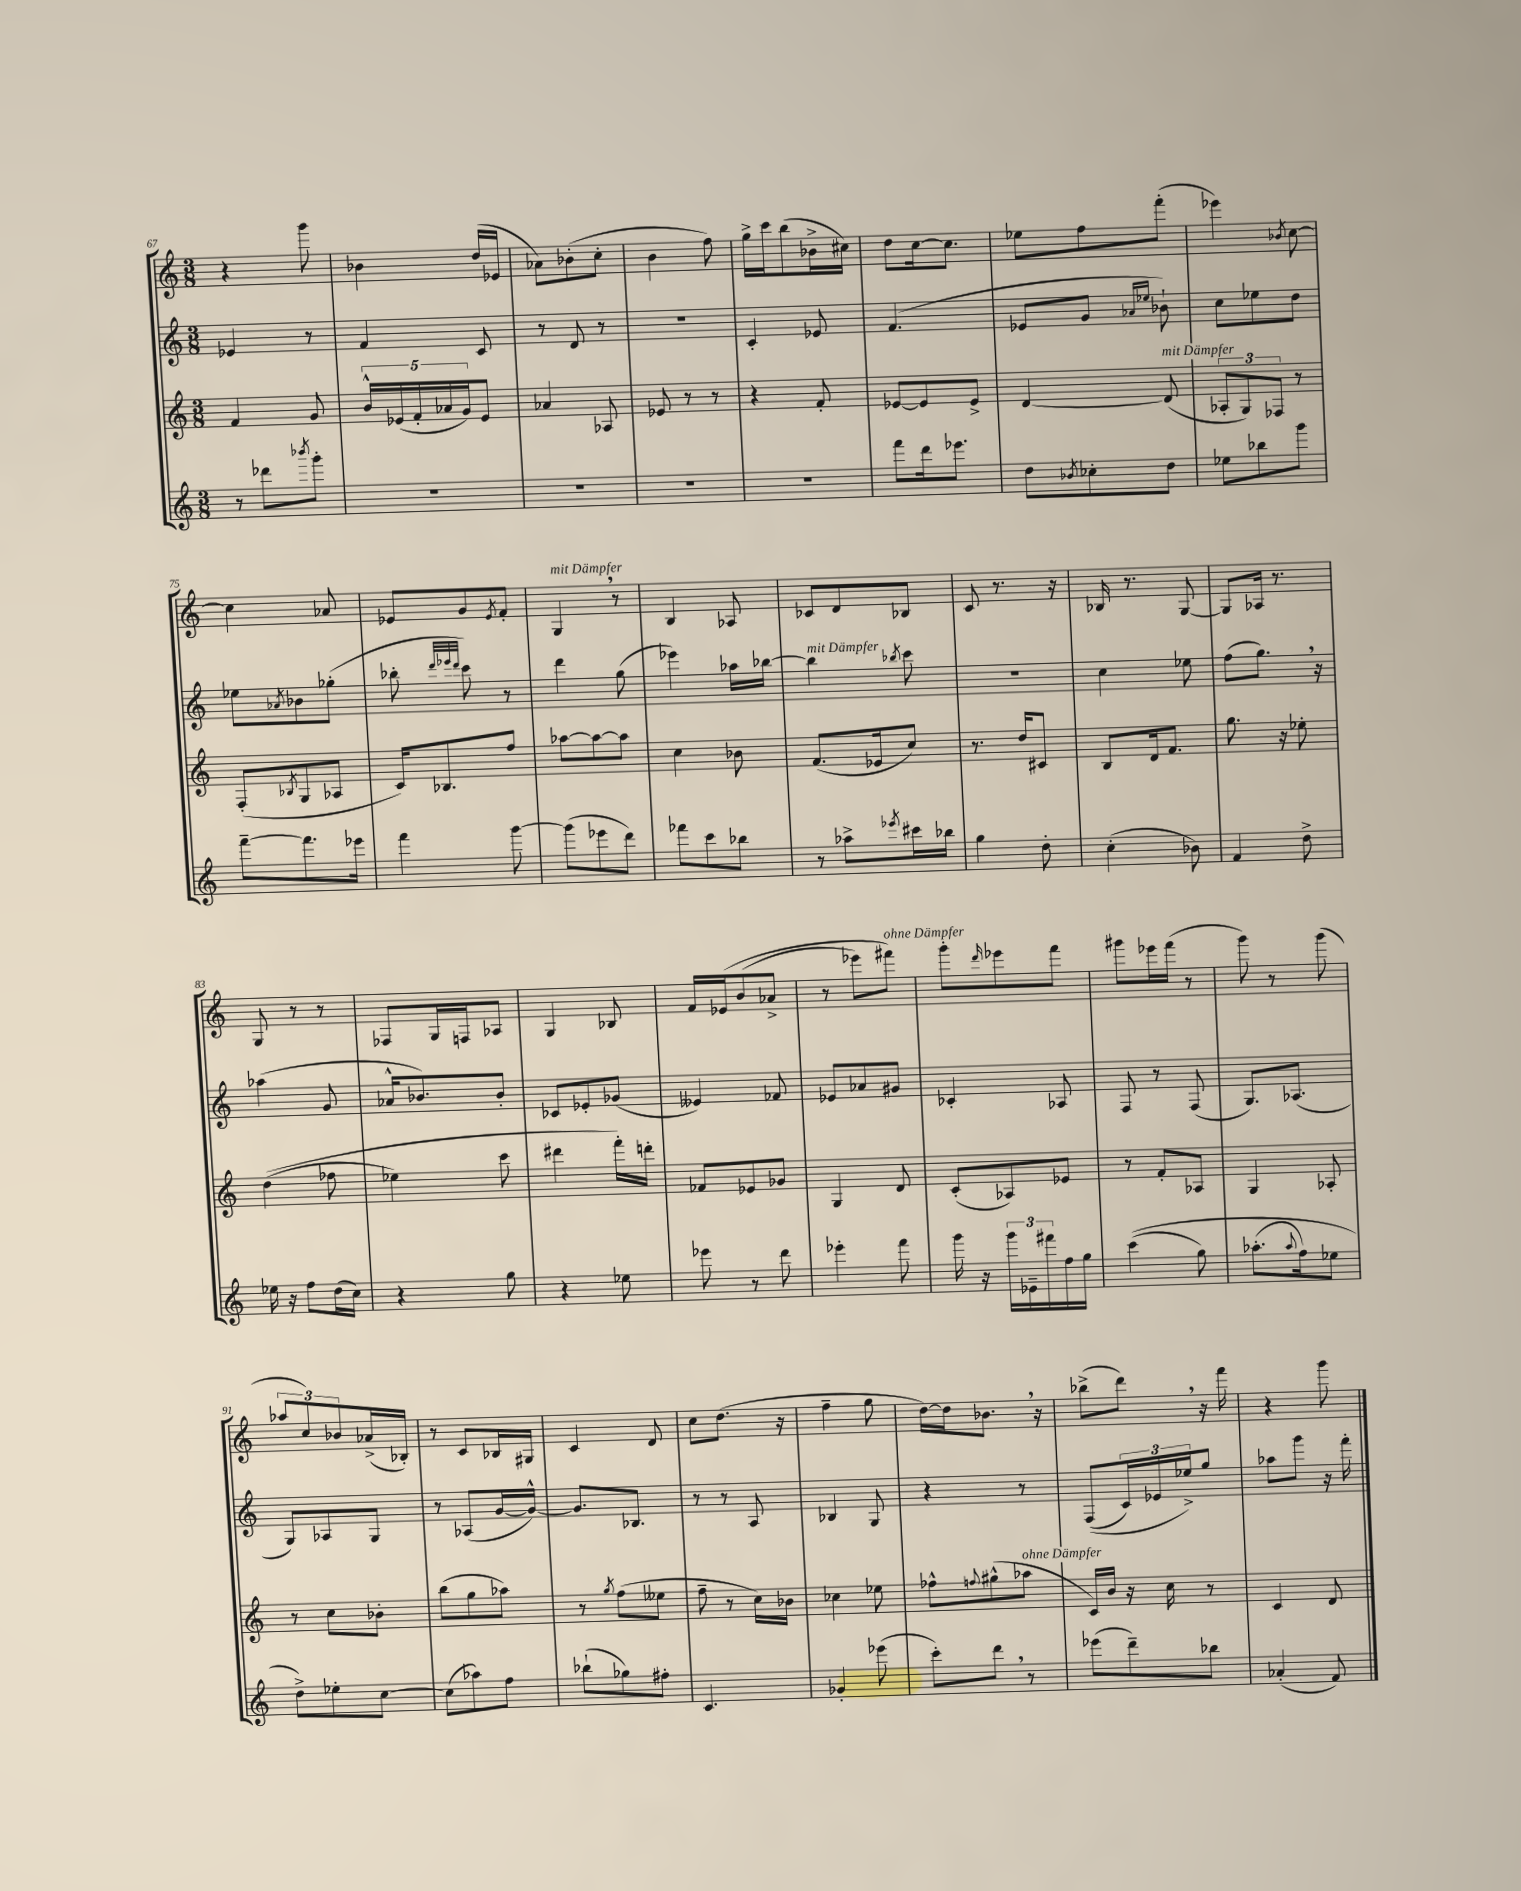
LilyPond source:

<<
\new StaffGroup <<
\new Staff = "s0" {
    \clef treble \key c \major \numericTimeSignature \time 3/8
    r4 g'''8 |
    bes'4 d''16( ees'16 |
    aes'8) bes'8-.( c''8-. |
    b'4 f''8) |
    g''16-> c'''16 b''8( bes'16-> cis''16) |
    d''8 c''16~ c''8. |
    ees''8 f''8 f'''8-.( |
    ees'''4) \acciaccatura { bes'8 } c''8~ |
    c''4 aes'8 |
    ees'8 g'8 \acciaccatura { ees'8 } f'8-. |
    g4^\markup { \italic "mit Dämpfer" } \breathe r8 |
    b4 aes8 |
    ces'8 d'8 bes8 |
    c'8 r8. r16 |
    bes16 r8. g8~ |
    g8 aes16 r8. |
    g8 r8 r8 |
    fes8 g16 f16 aes8 |
    g4 bes8 |
    f'16 ees'16\( b'8( aes'8-> |
    r8 ees'''8) fis'''8^\markup { \italic "ohne Dämpfer" }\) |
    g'''8-. \grace { d'''16 } ees'''8 f'''8 |
    gis'''8 ees'''16 f'''16( r8 |
    g'''8) r8 g'''8( |
    \tuplet 3/2 { aes''8 c''8) bes'8 } aes'16->( bes16-.) |
    r8 c'8 bes16 gis16 |
    c'4 d'8 |
    c''8 d''8.( r16 |
    f''4-- g''8 |
    d''16~) d''16 bes'8. \breathe r16 |
    bes''8->( d'''8) \breathe r16 f'''16 |
    r4 g'''8 \bar "|." |
}
\new Staff = "s1" {
    \clef treble \key c \major \numericTimeSignature \time 3/8
    ees'4 r8 |
    f'4 c'8 |
    r8 d'8 r8 |
    R4. |
    c'4-. ees'8 |
    f'4.( |
    ees'8 g'8 \grace { aes'16 ees''16 } bes'8-!) |
    c''8 ees''8 d''8 |
    ees''8 \acciaccatura { aes'8 } bes'8 ges''8-.( |
    bes''8-. \grace { d'''32 ees'''32 d'''32 } c'''8) r8 |
    d'''4 g''8( |
    ees'''4) aes''16 bes''16~ |
    bes''4^\markup { \italic "mit Dämpfer" } \acciaccatura { bes''8 } c'''8 |
    R4. |
    c''4 ees''8 |
    f''8( g''8.) \breathe r16 |
    aes''4( g'8 |
    aes'16-^ bes'8.) bes'8-. |
    ces'8 ees'8-. ges'8( |
    eeses'4) fes'8 |
    ees'8 aes'8 gis'8 |
    ces'4-. aes8 |
    f8 r8 f8( |
    g8.) aes8.( |
    g8) aes8 g8 |
    r8 aes8( g'16~ g'16~-^) |
    g'8. bes8. |
    r8 r8 a8 |
    bes4 g8 |
    r4 r8 |
    f8(\( \tuplet 3/2 { c'16) ees'16 ees''16->\) } g''8 |
    aes''8 g'''8 r16 f'''16-. \bar "|." |
}
\new Staff = "s2" {
    \clef treble \key c \major \numericTimeSignature \time 3/8
    f'4 g'8 |
    \tuplet 5/4 { b'16-^ ees'16( f'16-. aes'16 g'16) } ees'8 |
    aes'4 aes8 |
    ees'8 r8 r8 |
    r4 f'8-. |
    ees'8~ ees'8 ees'8-> |
    d'4~ d'8^\markup { \italic "mit Dämpfer" }( |
    \tuplet 3/2 { aes8-. g8) fes8 } r8 |
    f8-.( \acciaccatura { bes8 } g8 aes8 |
    c'16) bes8. f''8 |
    aes''8~ aes''8~ aes''8 |
    c''4 bes'8 |
    f'8.( ees'16 c''8) |
    r8. d''16 cis'8 |
    b8 d'16 f'8. |
    g''8. r16 ees''8-. |
    d''4(\( fes''8 |
    ees''4) c'''8 |
    dis'''4 f'''16-.\) d'''16-. |
    fes'8 ees'8 ges'8 |
    g4 d'8 |
    c'8-.( aes8) ees'8 |
    r8 f'8-. aes8 |
    g4 aes8-. |
    r8 c''8 bes'8-. |
    b''8( g''8 aes''8) |
    r8 \acciaccatura { g''8 } f''8( eeses''8 |
    f''8-- r8 c''16) bes'16 |
    ces''4 ees''8 |
    fes''8-^ \appoggiatura { f''8 } gis''8-^( aes''8^\markup { \italic "ohne Dämpfer" } |
    c'16) b'16 r16 c''16 r8 |
    c'4 d'8 \bar "|." |
}
\new Staff = "s3" {
    \clef treble \key c \major \numericTimeSignature \time 3/8
    r8 des'''8 \acciaccatura { bes'''8 } g'''8-. |
    R4. |
    R4. |
    R4. |
    R4. |
    f'''8 d'''16 ees'''8. |
    d''8 \acciaccatura { bes'8 } ces''8-. d''8 |
    ees''8 bes''8 g'''8 |
    f'''8~-- f'''8. ees'''16 |
    f'''4 g'''8~ |
    g'''8( ees'''8 d'''8) |
    fes'''8 c'''8 bes''8 |
    r8 aes''8-> \acciaccatura { ees'''8 } cis'''16 bes''16 |
    g''4 d''8-. |
    c''4-.( bes'8) |
    f'4 d''8-> |
    ees''16 r16 f''8 d''16( c''16) |
    r4 g''8 |
    r4 ees''8 |
    ees'''8 r8 d'''8 |
    ees'''4-. f'''8 |
    g'''16 r16 \tuplet 3/2 { g'''16 ees'16-- fis'''16 } f''16 g''16 |
    c'''4(\( g''8) |
    aes''8.-.( \appoggiatura { aes''8 } f''16) ees''8 |
    d''8->\) ees''8-. c''8~ |
    c''8( aes''8) f''8 |
    bes''8-!( ges''8) fis''8-. |
    c'4. |
    ges'4-. ees'''8( |
    c'''8-.) d'''8 \breathe r8 |
    ees'''8( d'''8--) bes''8 |
    aes'4-.( f'8) \bar "|." |
}
>>
>>
\layout { \context { \Score currentBarNumber = #67 } }
